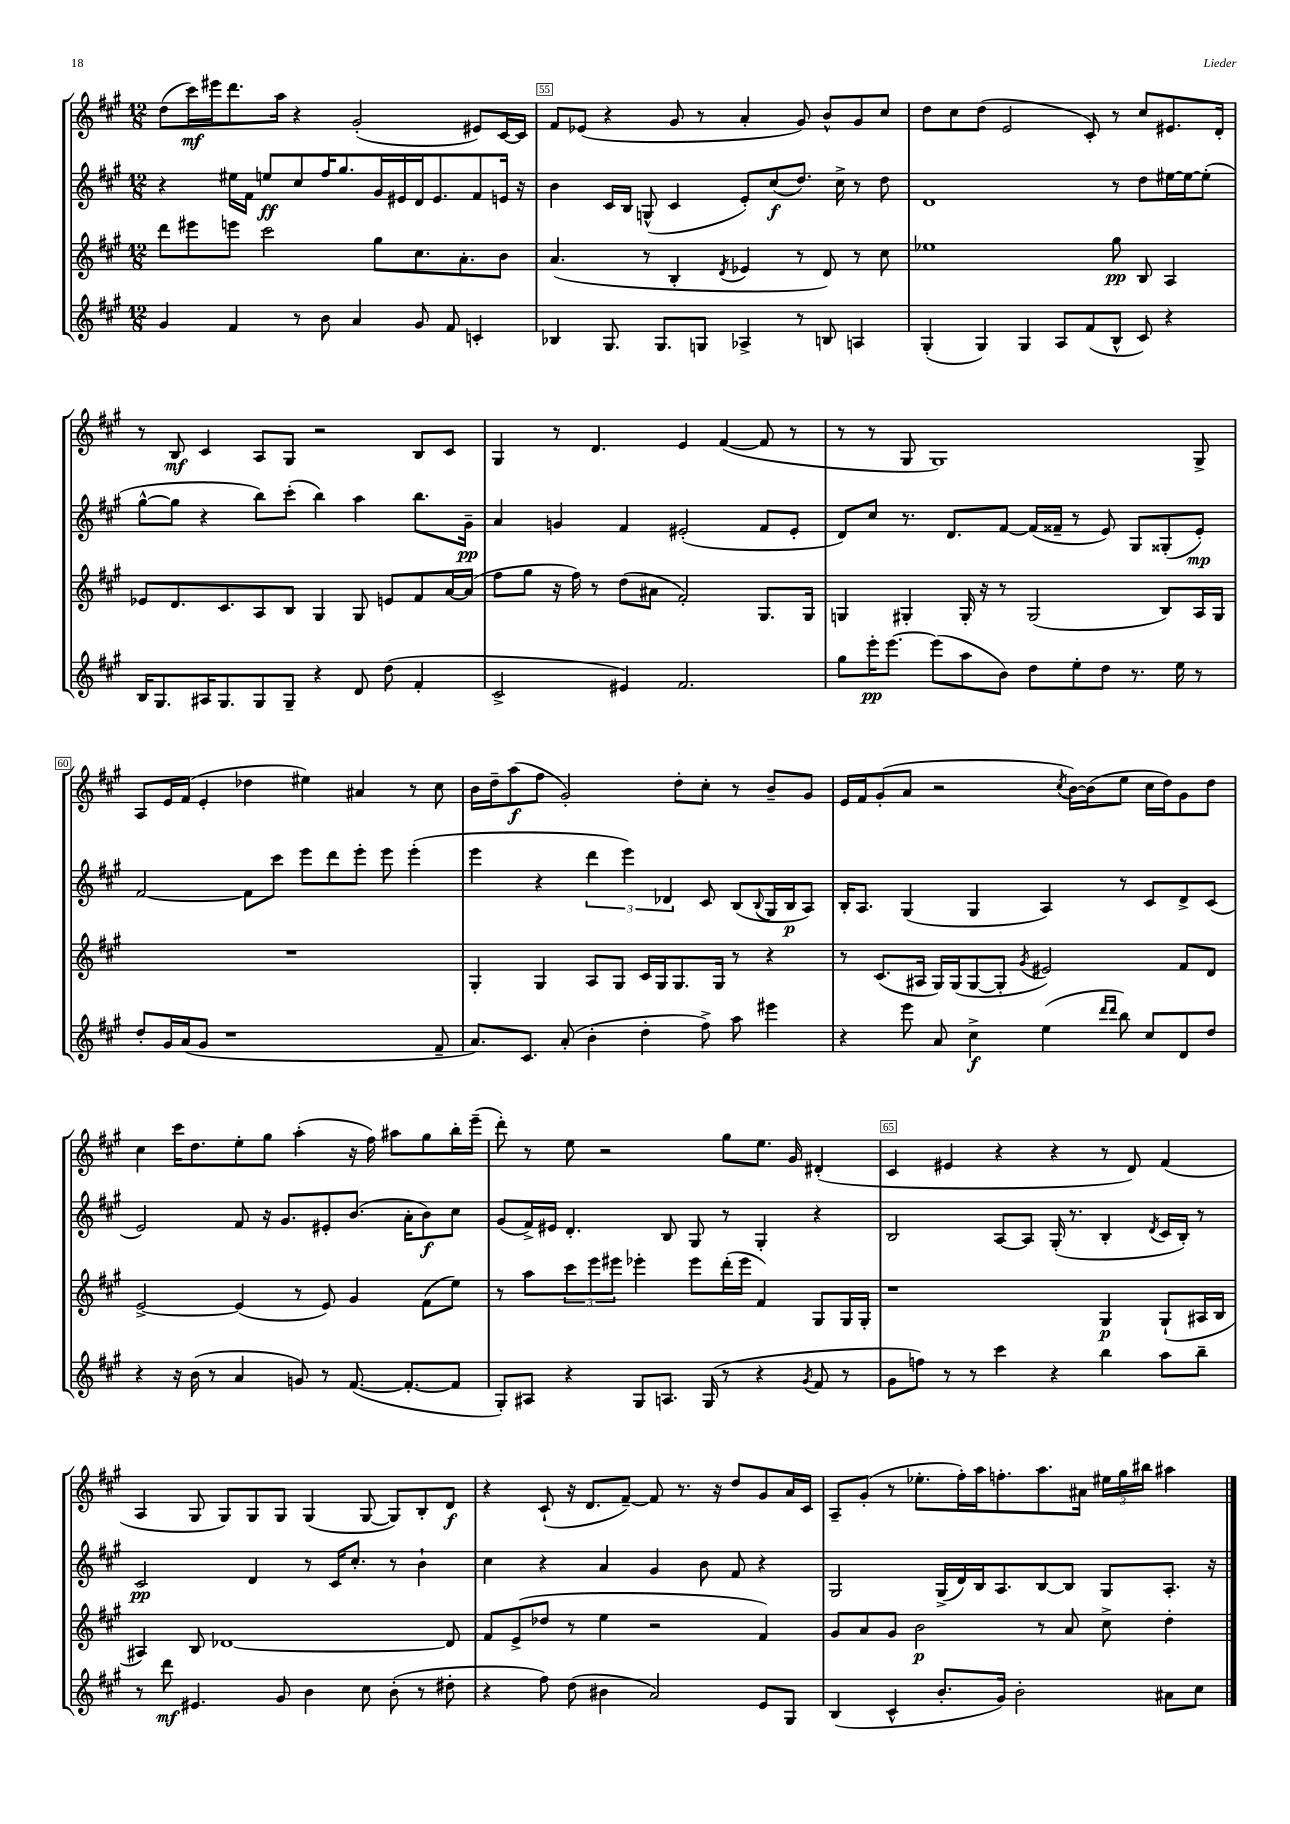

**kern	**kern	**kern	**kern
*staff4	*staff3	*staff2	*staff1
*clefG2	*clefG2	*clefG2	*clefG2
*k[f#c#g#]	*k[f#c#g#]	*k[f#c#g#]	*k[f#c#g#]
*M12/8	*M12/8	*M12/8	*M12/8
4g#	8ddd	4r	(8dd
.	8eee#	.	16ccc#)
.	.	.	16eee#
4f#	8eee	16ee#	8.ddd
.	.	16f#	.
.	2ccc#	8ee	.
.	.	.	16aa
8r	.	8cc#	4r
8b	.	16ff#	.
.	.	8.gg#	.
4a	.	.	(2g#'
.	8gg#	16g#	.
.	.	16e#	.
8g#	8.cc#	16d	.
.	.	8.e#	.
8f#	.	.	.
.	8.a'	.	.
4c'	.	8f#	8e#)
.	8b	16e	[16c#
.	.	16r	16c#]
=	=	=	=
4B-	(4.a	4b	8f#
.	.	.	(8e-
8.G#	.	16c#	4r
.	.	16B	.
.	8r	(8G^^	.
8.G#	.	.	.
.	4B'	4c#	8g#
8G	.	.	8r
.	8qd	.	.
4A-^	4e-	8e')	4a'
.	.	(8cc#	.
8r	8r	8.dd)	8g#)
8B	8d)	.	8b^^
.	.	16cc#^	.
4A	8r	8r	8g#
.	8cc#	8dd	8cc#
=	=	=	=
(4G#'	1ee-	1d	8dd
.	.	.	8cc#
4G#)	.	.	(8dd
.	.	.	2e
4G#	.	.	.
8A	.	.	.
(8f#	.	.	8c#')
8B^^	8gg#	8r	8r
8c#)	8B	8dd	8cc#
4r	4A	[16ee#	8.e#
.	.	16ee#_	.
.	.	(8ee#']	.
.	.	.	16d'
=	=	=	=
16B	8e-	[8gg#^^	8r
8.G#	.	.	.
.	8.d	8gg#]	8B
16A#	.	4r	4c#
8.G#	8.c#	.	.
8G#	8A	8bb)	8A
8G#~	8B	(8ccc#'	8G#
4r	4G#	4bb)	2r
8d	8G#	4aa	.
(8dd	8e	.	.
4f#'	8f#	8.bb	8B
.	[16a	.	8c#
.	(16a]	16g#~	.
=	=	=	=
2c#^	8ff#	4a	4G#
.	8gg#	.	.
.	16r	4g	8r
.	16ff#)	.	.
.	8r	.	4.d
4e#)	(8dd	4f#	.
.	8a#	.	.
2.f#	2f#')	(2e#'	4e
.	.	.	([4f#
.	8.G#	8f#	8f#]
.	.	8e#'	8r
.	16G#	.	.
=	=	=	=
8gg#	4G	8d)	8r
16eee'	.	8cc#	8r
[8.eee	.	.	.
.	4G#'	8.r	8G#
(8eee]	.	.	1G#)
.	.	8.d	.
8aa	16G#'	.	.
.	16r	.	.
8b)	8r	[8f#	.
8dd	(2G#	(16f#]	.
.	.	16f##~	.
8ee'	.	8r	.
8dd	.	8e)	.
8.r	.	8G#	.
.	8B)	(8G##'	.
16ee	.	.	.
8r	16A	8e')	8G#^
.	16G#	.	.
=	=	=	=
8dd'	1.r	[2f#	8A
16g#	.	.	16e
(16a	.	.	(16f#
8g#	.	.	4e'
1r	.	.	.
.	.	8f#]	4dd-
.	.	8ccc#	.
.	.	8eee	4ee#)
.	.	8ddd	.
.	.	8eee'	4a#
.	.	8eee	.
.	.	(4eee'	8r
8f#~	.	.	8cc#
=	=	=	=
8.a)	4G#'	4eee	16b
.	.	.	16dd~
.	.	.	(8aa
8.c#	.	.	.
.	4G#	4r	8ff#
(8a'	.	.	2g#')
4b'	8A	6ddd	.
.	8G#	.	.
.	.	6eee)	.
4dd'	16c#	.	.
.	16G#	.	.
.	.	6d-	.
.	8.G#	.	8dd'
8ff#^)	.	8c#	8cc#'
.	16G#	.	.
8aa	8r	(8B	8r
.	.	8qqB	.
4eee#	4r	16G#	8b~
.	.	16B	.
.	.	8A)	8g#
=	=	=	=
4r	8r	16B'	16e
.	.	8.A	16f#
.	(8.c#	.	(8g#'
8eee	.	(4G#	8a
.	16A#	.	.
8a	16G#)	.	2r
.	(16G#	.	.
4cc#^	[8G#	4G#	.
.	8G#']	.	.
.	8qg#	.	.
(4ee	2e#)	4A)	.
.	.	.	8qcc#
.	.	.	[16b)
.	.	.	(16b]
16qqddd	.	.	.
16qqddd	.	.	.
8bb)	.	8r	8ee
8cc#	.	8c#	16cc#
.	.	.	16dd)
8d	8f#	8d^	8g#
8dd	8d	(8c#	8dd
=	=	=	=
4r	[2e^	2e)	4cc#
16r	.	.	16ccc#
(16b	.	.	8.dd
8r	.	.	.
4a	(4e]	8f#	8ee'
.	.	16r	8gg#
.	.	8.g#	.
8g)	8r	.	(4aa'
8r	8e)	8e#'	.
([8.f#	4g#	(8.b	16r
.	.	.	16ff#)
.	.	.	8aa#
8.f#'_	.	16a'	.
.	(8f#	8b)	8gg#
8f#]	8ee)	8cc#	16bb'
.	.	.	(16eee~
=	=	=	=
8G#')	8r	(8g#	8ddd')
8A#	8aa	16f#^)	8r
.	.	16e#	.
4r	12ccc#	4.d'	8ee
.	12eee	.	.
.	.	.	2r
.	12eee#	.	.
8G#	4eee-'	.	.
8.A	.	8B	.
.	8eee-	8G#	.
(16G#	.	.	.
8r	(16ddd'	8r	8gg#
.	16eee-	.	.
4r	4f#)	4G#'	8.ee
.	.	.	16g#
8qg#	.	.	.
8f#	8G#	4r	(4d#'
8r	16G#	.	.
.	16G#'	.	.
=	=	=	=
8g#	1r	2B	4c#
8ff)	.	.	.
8r	.	.	4e#
8r	.	.	.
4ccc#	.	[8A	4r
.	.	8A]	.
4r	.	(16G#'	4r
.	.	8.r	.
4bb	4G#	4B'	8r
.	.	.	8d)
.	.	8qd	.
8aa	(8G#`	16c#	(4f#
.	.	16B')	.
8bb~	16A#	8r	.
.	16B	.	.
=	=	=	=
8r	4A#)	2c#	4A
8ddd	.	.	.
4.e#	8B	.	8G#
.	[1d-	.	8G#)
.	.	4d	8G#
8g#	.	.	8G#
4b	.	8r	(4G#
.	.	16c#	.
.	.	8.cc#'	.
8cc#	.	.	[8G#
(8b'	.	8r	8G#])
8r	.	4b`	8B'
8dd#'	8d-]	.	8d
=	=	=	=
4r	8f#	4cc#	4r
.	(8e^	.	.
8ff#)	8dd-	4r	(8c#`
(8dd	8r	.	16r
.	.	.	8.d
4b#	4ee	4a	.
.	.	.	[8f#~)
2a)	2r	4g#	8f#]
.	.	.	8.r
.	.	8b	.
.	.	.	16r
.	.	8f#	8dd
8e	4f#)	4r	8g#
8G#	.	.	16a
.	.	.	16c#
=	=	=	=
(4B	8g#	2G#	8A~
.	8a	.	(8g#'
4c#^^	8g#	.	8r
.	2b	.	8.ee-'
8.b'	.	(16G#^	.
.	.	16d)	16ff#')
.	.	16B	16aa
16g#)	.	8.A	8.ff'
2b'	.	.	.
.	8r	[8B	8.aa
.	8a	8B]	.
.	.	.	16a#
.	8cc#^	8G#	24ee#
.	.	.	24gg#
.	.	.	24bb#
8a#	4dd'	8.A'	4aa#
8cc#	.	.	.
.	.	16r	.
==	==	==	==
*-	*-	*-	*-
